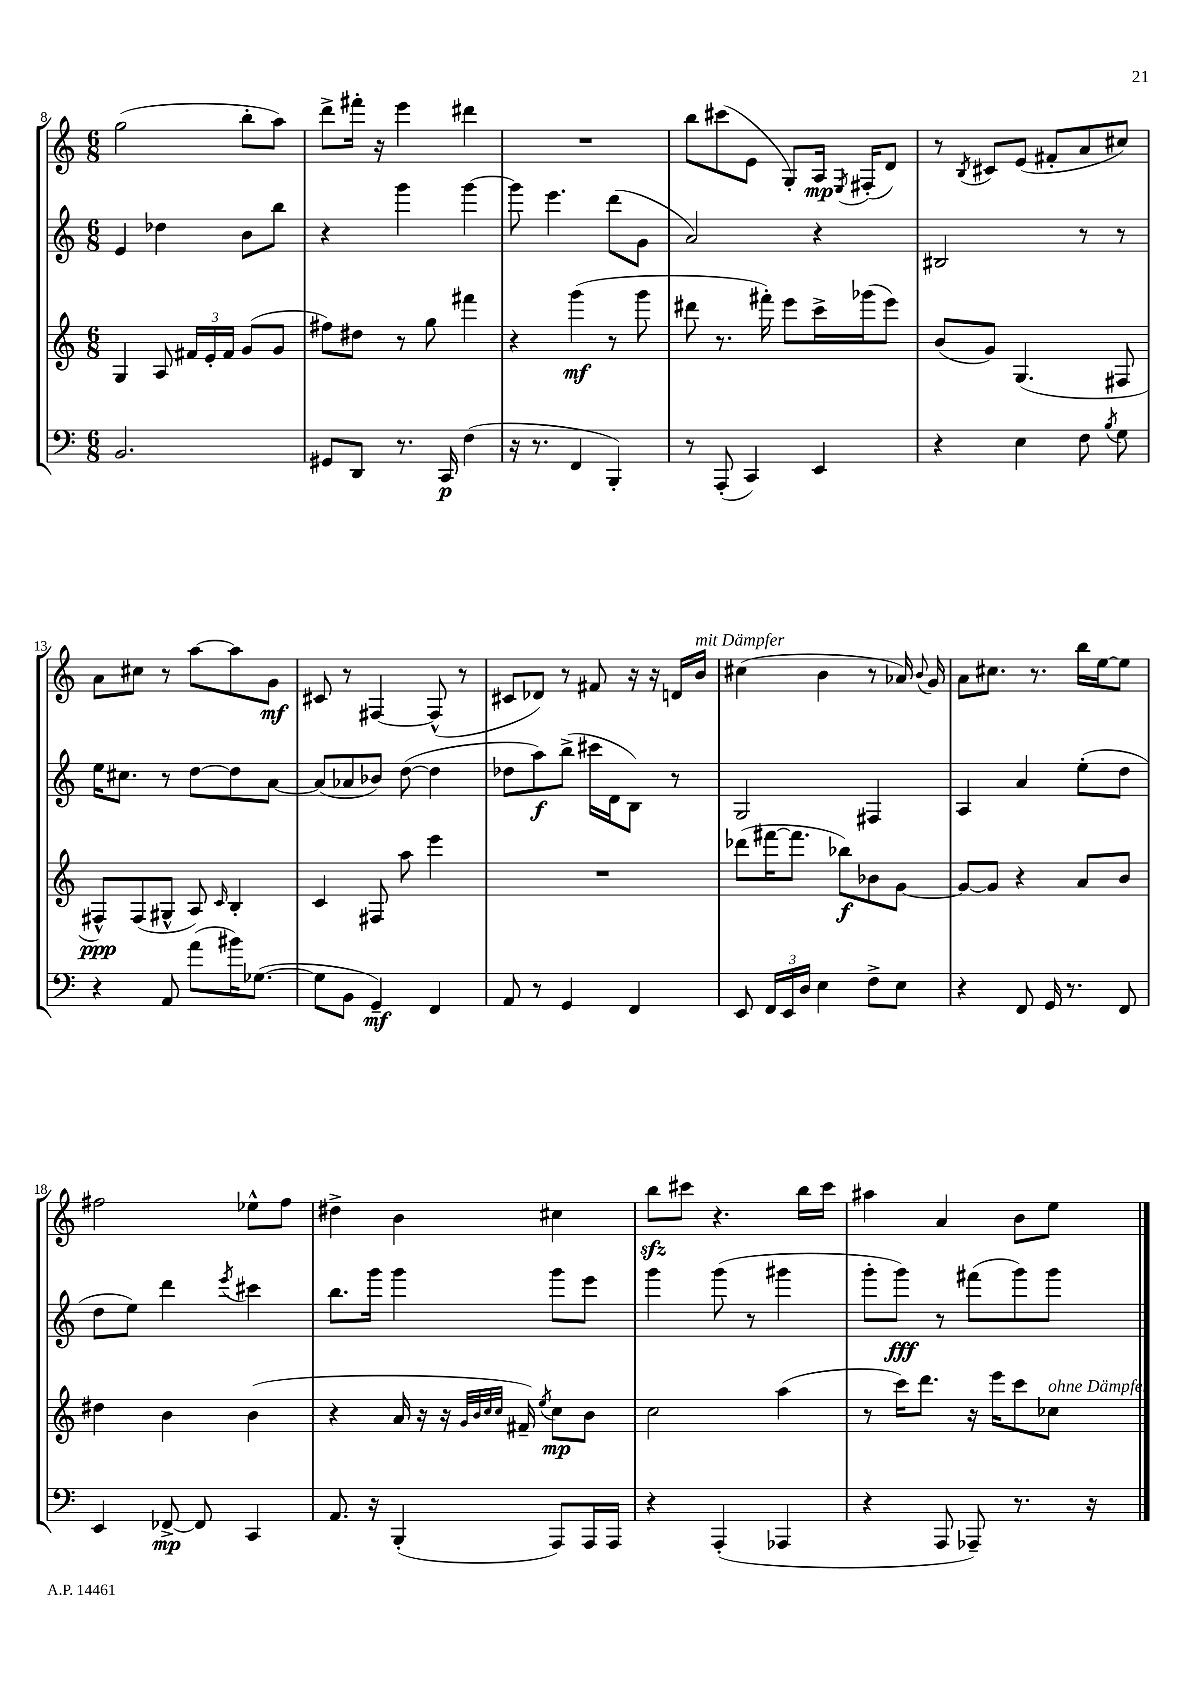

**kern	**kern	**kern	**kern
*staff4	*staff3	*staff2	*staff1
*clefF4	*clefG2	*clefG2	*clefG2
*k[]	*k[]	*k[]	*k[]
*M6/8	*M6/8	*M6/8	*M6/8
2.BB	4G	4e	(2gg
.	8A	4dd-	.
.	24f#	.	.
.	24e'	.	.
.	24f#	.	.
.	(8g	8b	8bb'
.	8g	8bb	8aa)
=	=	=	=
8GG#	8ff#)	4r	8ddd^
8DD	8dd#	.	16fff#'
.	.	.	16r
8.r	8r	4ggg	4eee
.	8gg	.	.
16CC	.	.	.
(4F	4fff#	[4ggg	4ddd#
=	=	=	=
16r	4r	8ggg]	2.r
8.r	.	.	.
.	.	4.eee	.
4FF	(4ggg	.	.
4BBB')	8r	(8ddd	.
.	8ggg	8g	.
=	=	=	=
8r	8ddd#	2a)	8bb
(8AAA'	8.r	.	(8ccc#
4CC)	.	.	8e
.	16fff#')	.	.
.	8eee	.	8G')
4EE	16ccc^	4r	16A
.	.	.	8qE
.	(16ggg-	.	(16F#'
.	8eee)	.	8d)
=	=	=	=
4r	(8b	2B#	8r
.	.	.	8qB
.	8g)	.	8c#
4E	(4.G	.	(8e
.	.	.	8f#'
8F	.	8r	8a
8qB	.	.	.
8G	8F#	8r	8cc#)
=	=	=	=
4r	8F#^^)	16ee	8a
.	.	8.cc#	.
.	(8F#	.	8cc#
8AA	8G#^^	8r	8r
(8a	8A)	[8dd	[8aa
.	16qqc	.	.
16b#)	4B'	8dd]	8aa]
([8.G-	.	.	.
.	.	[8a	8g
=	=	=	=
8G-]	4c	(8a]	8c#
8BB	.	8a-	8r
4GG~)	8F#	8b-)	[4F#
.	8aa	([8dd	.
4FF	4eee	4dd]	(8F#^^]
.	.	.	8r
=	=	=	=
8AA	2.r	8dd-	8c#
8r	.	8aa)	8d-)
4GG	.	(8bb^	8r
.	.	16ccc#	8f#
.	.	16d	.
4FF	.	8B)	16r
.	.	.	16r
.	.	8r	16d
.	.	.	16b
=	=	=	=
8EE	(8ddd-	2G	(4cc#
24FF	[16fff#	.	.
24EE	.	.	.
.	8.fff#]	.	.
24D	.	.	.
4E	.	.	4b
.	8bb-)	.	.
8F^	8b-	4F#	8r
8E	[8g	.	16a-)
.	.	.	8qqb
.	.	.	16g
=	=	=	=
4r	8g_	4A	8a
.	8g]	.	8.cc#
8FF	4r	4a	.
.	.	.	8.r
16GG	.	.	.
8.r	.	.	.
.	8a	(8ee'	16bb
.	.	.	[16ee
8FF	8b	8dd	8ee]
=	=	=	=
4EE	4dd#	8dd	2ff#
.	.	8ee)	.
[8FF-^	4b	4ddd	.
8FF-]	.	.	.
.	.	8qeee	.
4CC	(4b	4ccc#	8ee-^^
.	.	.	8ff#
=	=	=	=
8.AA	4r	8.bb	4dd#^
16r	.	16ggg	.
(4BBB'	16a	4ggg	4b
.	16r	.	.
.	16r	.	.
.	32qqg	.	.
.	32qqb	.	.
.	32qqcc	.	.
.	32qqcc	.	.
.	16f#~)	.	.
.	8qee	.	.
8AAA)	8cc	8ggg	4cc#
16AAA	8b	8eee	.
16AAA	.	.	.
=	=	=	=
4r	2cc	4ggg	8bb
.	.	.	8ccc#
(4AAA'	.	(8ggg	4.r
.	.	8r	.
4AAA-	(4aa	4ggg#	.
.	.	.	16bb
.	.	.	16ccc#
=	=	=	=
4r	8r	8ggg'	4aa#
.	16ccc)	8ggg)	.
.	8.ddd	.	.
8AAA	.	8r	4a
8AAA-~)	16r	(8fff#	.
.	16eee	.	.
8.r	8ccc	8ggg)	8b
.	8cc-	8ggg	8ee
16r	.	.	.
==	==	==	==
*-	*-	*-	*-
